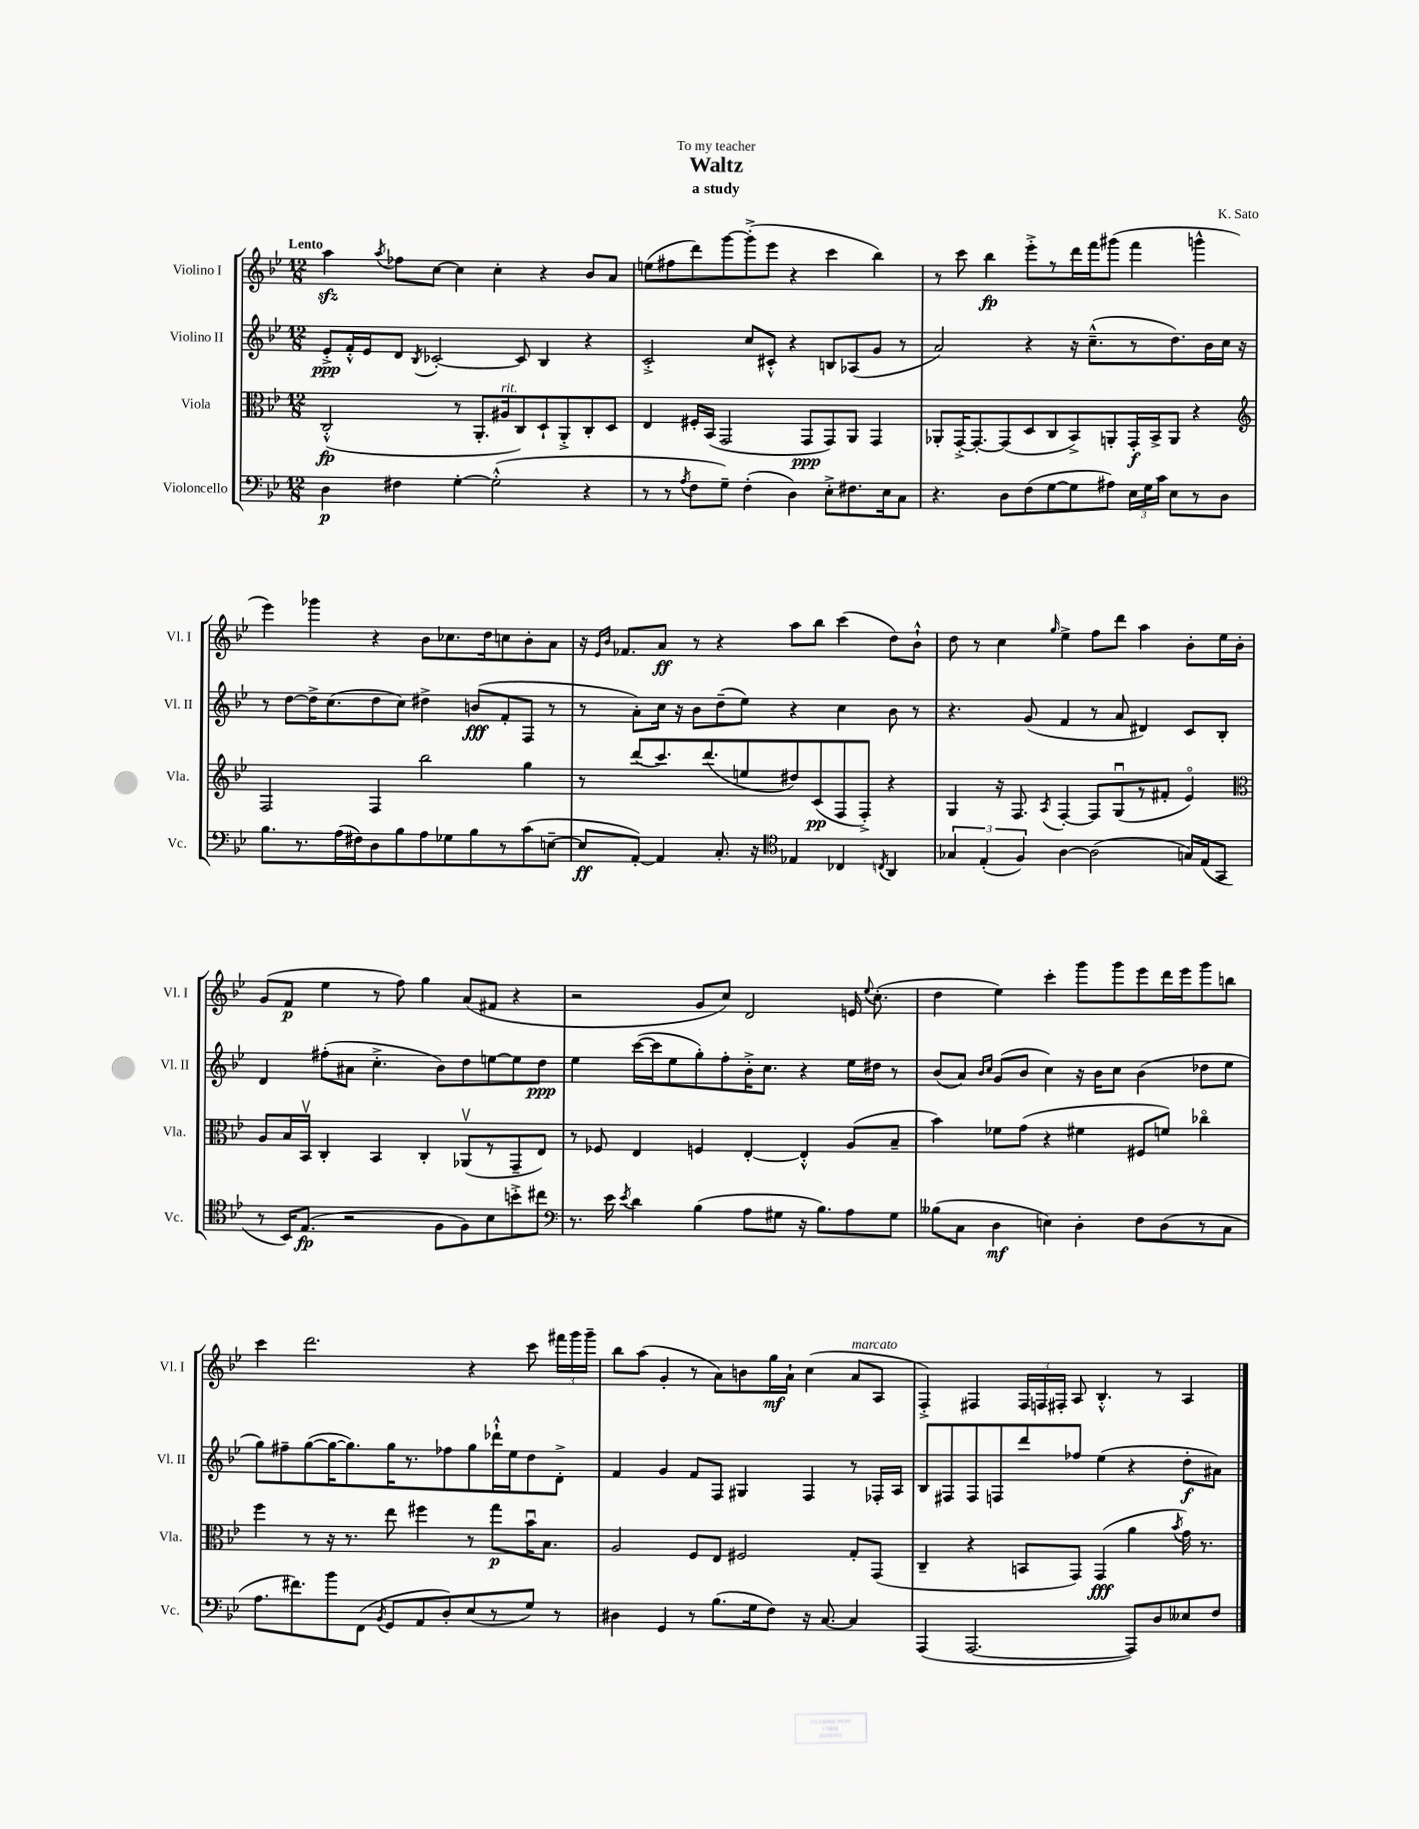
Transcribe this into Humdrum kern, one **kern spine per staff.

**kern	**kern	**kern	**kern
*staff4	*staff3	*staff2	*staff1
*clefF4	*clefC3	*clefG2	*clefG2
*k[b-e-]	*k[b-e-]	*k[b-e-]	*k[b-e-]
*M12/8	*M12/8	*M12/8	*M12/8
4D	(2C'^^	8e-'^	4aa
.	.	16f'^^	.
.	.	16e-	.
.	.	.	8qaa
4F#	.	8d	8ff-
.	.	8qB-	.
.	.	[2c-'	[8cc
[4G'	8r	.	4cc]
.	8.AA'	.	.
(2G'^^]	.	.	4cc'
.	16A#	.	.
.	8C)	8c-]	.
.	8D`	4B-	4r
.	8AA'^	.	.
4r	8C'	4r	8b-
.	8D	.	8a
=	=	=	=
8r	4E-	2c'^	(8ee
8r	.	.	8ff#
8qA	.	.	.
8F	16F#'	.	8ddd)
.	(16BB-	.	.
8G~)	2GG	.	[8ggg
(4F'	.	8cc	(8ggg'^]
.	.	8c#'^^	8eee-
4D)	.	4r	4r
.	8GG	.	.
8E-'^	8GG)	8B	4ccc
8.F#	8AA	(8A-	.
.	4GG	8g	4bb-)
16E-	.	.	.
8C	.	8r	.
=	=	=	=
4.r	8AA-'	2a)	8r
.	[16GG'^	.	8ccc
.	8.GG'_	.	.
.	.	.	4bb-
8D	(8GG]	.	.
(8F	8D	4r	8eee-'^
[8G	8C	.	8r
8G]	8BB-^)	16r	16ddd
.	.	(8.cc~^^	16fff
8A#)	8AA'	.	(8ggg#
24E-	16GG'	8r	4fff
24G	.	.	.
.	16BB-^	.	.
24c	.	.	.
8E-	8AA	8.dd)	.
8r	4r	.	4ggg^^
.	.	16b-	.
8D	.	16cc	.
.	.	16r	.
=	=	=	=
*	*clefG2	*	*
8.B-	2F	8r	4eee-)
.	.	[8dd	.
8.r	.	.	.
.	.	16dd^]	4ggg-
.	.	(8.cc	.
(16A	.	.	.
16F#)	.	.	.
8D	4F	8dd	4r
8B-	.	8cc)	.
8A	2bb-	4dd#^	8b-
8G-	.	.	8.cc-
8B-	.	(8b	.
.	.	.	16dd
8r	.	8f'	8cc
(8c	4gg	8F	8b-'
[8E~	.	8r	8a
=	=	=	=
8E]	8r	8r	16r
.	.	.	16qqe-
.	.	.	16qqb-
.	.	.	8.f-
[8AA')	(8ddd	8a')	.
4AA]	8.ccc)	16cc	8a
.	.	16r	.
.	.	8b-	8r
.	(8.ddd	.	.
8.C'	.	(8dd~	4r
.	8ee	8ee-)	.
16r	.	.	.
*clefC4	*	*	*
4E-	8dd#)	4r	8aa
.	(8c	.	8bb-
4C-	8F	4cc	(4ccc
.	8F'^)	.	.
8qC	.	.	.
4AA	4r	8b-	8dd)
.	.	8r	8b-`^^
=	=	=	=
6G-	4G	4.r	8dd
.	.	.	8r
(6E-'	.	.	.
.	16r	.	4cc
.	8.F	.	.
6F)	.	.	.
.	.	(8g	.
.	8qA	.	16qqgg
[4A	[4F'	4f	4ee-^
(2A]	8F]	8r	8ff
.	(8Gu	8a	8ddd
.	8r	4d#)	4aa
.	8f#'	.	.
16G)	4e-o)	8c	8b-'
(16E-	.	.	.
8GG	.	8B-'	16ee-
.	.	.	16b-'
=	=	=	=
*	*clefC3	*	*
8r	8A	4d	(8g
16BB-)	16B-	.	8f
(8.E-	16BB-v	.	.
.	4C'	(8ff#'	4ee-
2r	.	8a#	.
.	4BB-	4.cc'^	8r
.	.	.	8ff)
.	4C'	.	4gg
8F	.	8b-)	.
8F)	(8AA-v	8dd	(8a
8B-	8r	[8ee	8f#
8b'^	8GG~	8ee]	4r
8cc#	8E-)	8dd	.
=	=	=	=
*clefF4	*	*	*
8.r	8r	4ee-	2r
.	8F-	.	.
16e-	.	.	.
8qe-	.	.	.
4d	4E-	([16ccc	.
.	.	16ccc]	.
.	.	8ee-	.
(4B-	4F	8gg')	8g
.	.	8ff'	8cc)
8A	[4E-'	16b-'^	2d
.	.	8.cc	.
8G#	.	.	.
16r	4E-'^^]	4r	.
8.B-)	.	.	.
8A	(8A	16ee-	16e
.	.	.	8qqee-
.	.	16dd#	(8.cc'
8G#	8B-~	8r	.
=	=	=	=
(8B--	4b-)	(8b-	4dd
8C	.	8a)	.
.	.	16qqb-	.
.	.	16qqcc	.
4D	8f-	(8g	4ee-)
.	(8g	8b-	.
4E)	4r	4cc)	4ccc'
4D'	4f#	16r	8ggg
.	.	16b-	.
.	.	8cc	8ggg
8F	8F#	(4b-	8eee-
(8D	8f)	.	16ddd
.	.	.	16eee-
8r	4cc-o	8dd-	8ggg
8C	.	8ee-	8bb
=	=	=	=
8.A	4ff	8gg)	4ccc
.	.	8ff#~	.
8.f#)	.	.	.
.	8r	([8gg	2.ddd
8b-	16r	16gg_	.
.	8.r	8.gg])	.
(8FF	.	.	.
8qBB-	.	.	.
8GG	8ee-	16gg	.
.	.	8.r	.
8AA	4ff#	.	.
8D')	.	8ff-	.
(8E-	8r	8gg	4r
8r	8gg	16ddd-`^^	.
.	.	16ee-	.
8G)	16b-u	8dd	8ccc
.	8.B-	.	.
8r	.	8d'^	24fff#
.	.	.	24ggg
.	.	.	24ggg~
=	=	=	=
4D#	2A	4f	8bb-
.	.	.	(8aa
4GG	.	4g	4g'
8r	8F	8f	8r
(8.B-	8E-	8F	8a)
.	2F#	4G#	8b
16G	.	.	.
8F)	.	.	16gg
.	.	.	16a`
16r	.	4F	(4cc
[8.C	.	.	.
4C]	8G'	8r	8a
.	(8GG	16F-'	8A
.	.	16A	.
=	=	=	=
(4AAA	4C~	8B-	4F'^)
.	.	8F#	.
[2.AAA	4r	8F#	4F#
.	.	8F	.
.	8BB	8ddd	24F#
.	.	.	24F
.	.	.	24F#'
.	8GG)	8ff-	8A
.	(4GG	(4ee-	4.B-'^^
8AAA])	4a	4r	.
8D	.	.	8r
.	8qb-	.	.
8E--	16g)	8dd'	4A
.	8.r	.	.
8F	.	8a#)	.
==	==	==	==
*-	*-	*-	*-
